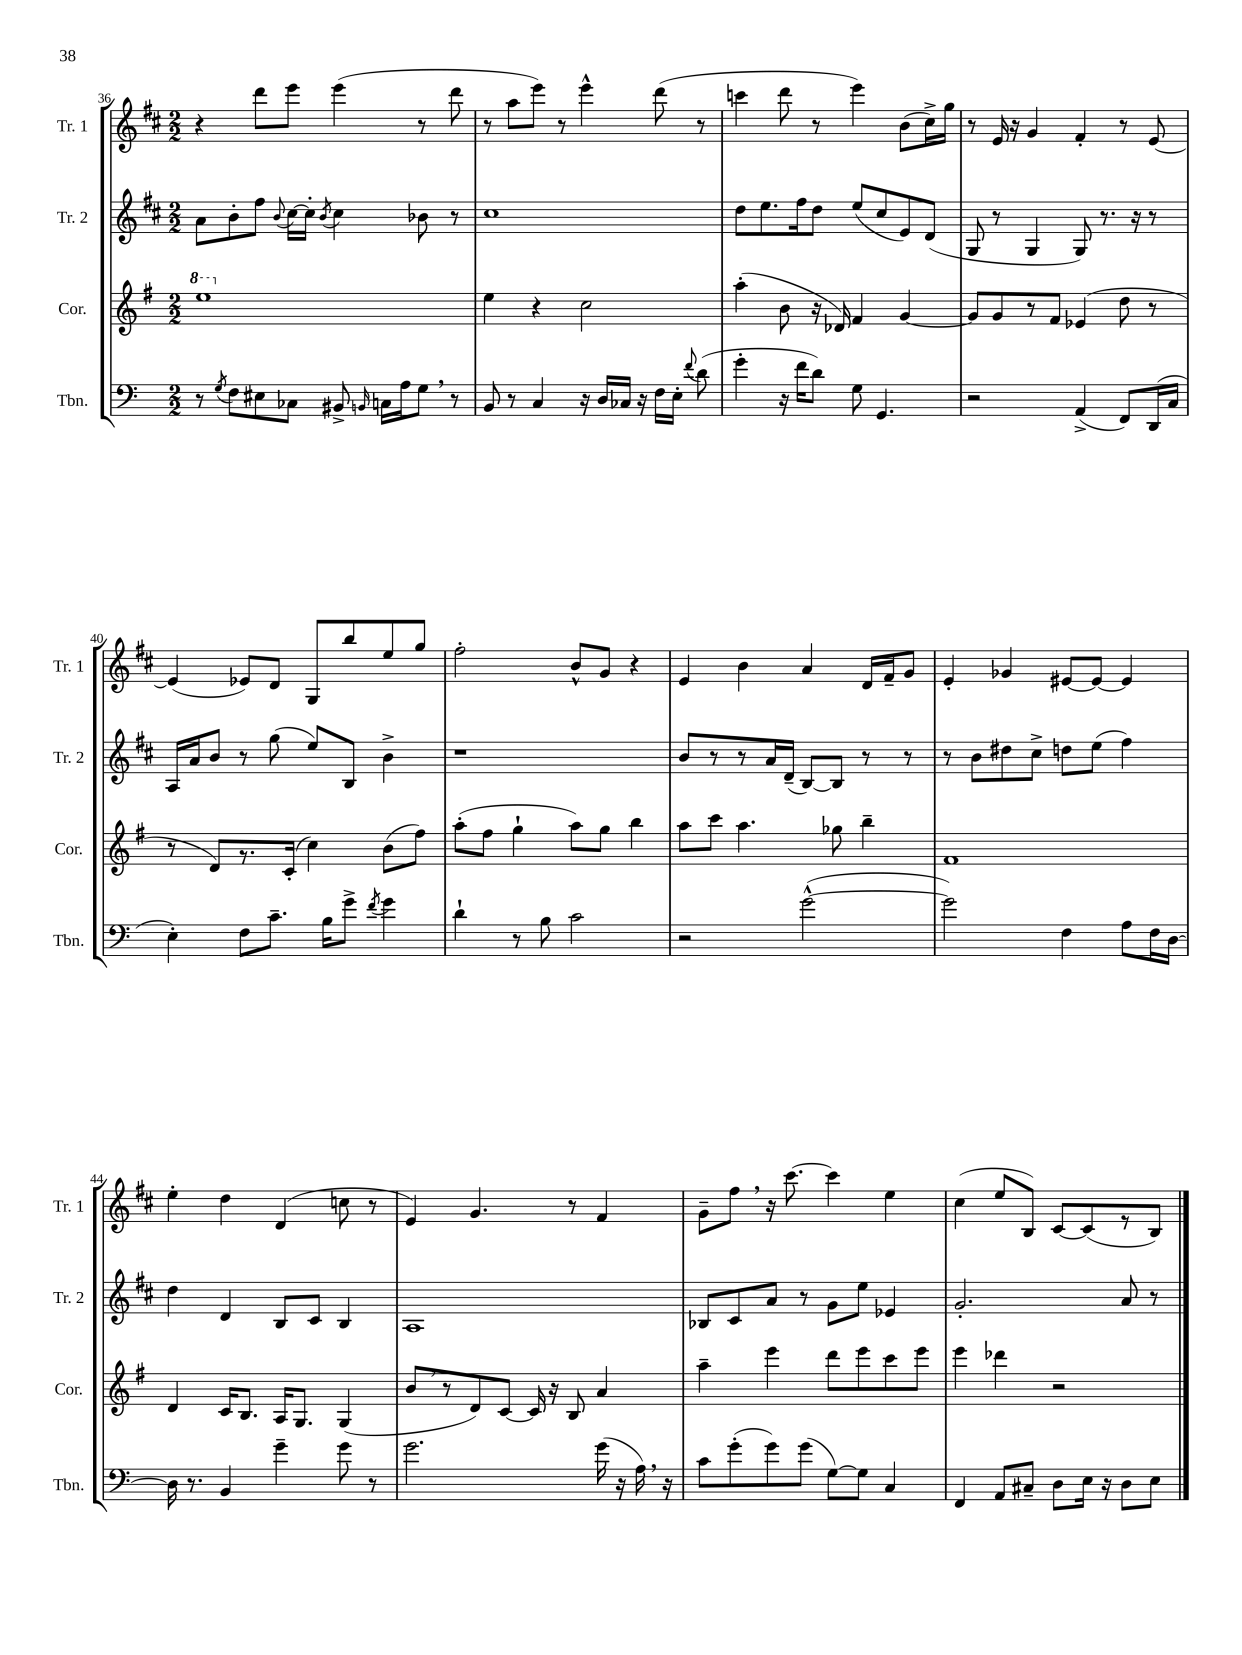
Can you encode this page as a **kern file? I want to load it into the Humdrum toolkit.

**kern	**kern	**kern	**kern
*part4	*part3	*part2	*part1
*staff4	*staff3	*staff2	*staff1
*I"Tbn.	*I"Cor.	*I"Tr. 2	*I"Tr. 1
*I'Tbn.	*I'Cor.	*I'Tr. 2	*I'Tr. 1
*clefF4	*clefG2	*clefG2	*clefG2
*k[]	*k[f#]	*k[f#c#]	*k[f#c#]
*M2/2	*M2/2	*M2/2	*M2/2
*	*8va	*	*
=36	=36	=36	=36
8r	1eee	8a\L	4r
8qG/	.	.	.
8F\L	.	8b'\	.
8E#X\	.	8ff#\J	8ddd\L
.	.	8qqb/	.
8C-X\J	.	[16cc#\LL	8eee\J
.	.	16cc#'\JJ]	.
.	.	8qb/	.
8BB#X^/	.	4cc#\	(4eee\
16qqBBn/	.	.	.
16Cn\LL	.	.	.
16A\J	.	.	.
8G,\J	.	8b-X\	8r
8r	.	8r	8ddd\
=37	=37	=37	=37
*	*X8va	*	*
8BB/	4ee\	1cc#	8r
8r	.	.	8aa\L
4C/	4r	.	8eee\J)
.	.	.	8r
16r	2cc\	.	4eee^^\
16D/LL	.	.	.
16C-X/JJ	.	.	.
16r	.	.	.
16F\LL	.	.	(8ddd\
16E'\JJ	.	.	.
8qqf/	.	.	.
(8d\	.	.	8r
=38	=38	=38	=38
4g'\	(4aa'\	8dd\L	4cccn\
.	.	8.ee\	.
16r	8b\	.	8ddd\
16f\KL	.	16ff#\k	.
8d\J)	16r	8dd\J	8r
.	16d-X/)	.	.
8G\	4f#/	(8ee/L	4eee\)
4.GG/	.	8cc#/	.
.	[4g/	8e/)	(8b\L
.	.	(8d/J	16cc#^\L)
.	.	.	16gg\JJ
=39	=39	=39	=39
2r	8g/L]	8G/	8r
.	8g/	8r	16e/
.	.	.	16r
.	8r	4G/	4g/
.	8f#/J	.	.
(4AA^/	(4e-X/	8G/)	4f#'/
.	.	8.r	.
8FF/L)	8dd\	.	8r
.	.	16r	.
(16DD/L	8r	8r	[8e/
16C/JJ	.	.	.
!!LO:LB:g=z
=40	=40	=40	=40
4E'\)	8r	16A/LL	(4e/]
.	.	16a/J	.
.	8d/L)	8b/J	.
8F\L	8.r	8r	8e-X/L)
8.c~\J	.	(8gg\	8d/J
.	(16c'/Jk	.	.
.	4cc\)	8ee/L)	8G/L
16B\KL	.	.	.
8g^\J	.	8B/J	8bb/
8qf/	.	.	.
4g\	(8b\L	4b^\	8ee/
.	8ff#\J)	.	8gg/J
=41	=41	=41	=41
4d`\	(8aa'\L	1r	2ff#'\
.	8ff#\J	.	.
8r	4gg`\	.	.
8B\	.	.	.
2c\	8aa\L)	.	8b^^/L
.	8gg\J	.	8g/J
.	4bb\	.	4r
=42	=42	=42	=42
2r	8aa\L	8b/L	4e/
.	8ccc\J	8r	.
.	4.aa\	8r	4b\
.	.	16a/L	.
.	.	(16d~/JJ	.
([2g^^\	.	[8B/L)	4a/
.	8gg-X\	8B/J]	.
.	4bb~\	8r	16d/LL
.	.	.	16f#~/J
.	.	8r	8g/J
=43	=43	=43	=43
2g\])	1f#	8r	4e'/
.	.	8b\L	.
.	.	8dd#X\	4g-X/
.	.	8cc#^\J	.
4F\	.	8ddn\L	[8e#X/L
.	.	(8ee\J	8e#/J_
8A\L	.	4ff#\)	4e#/]
16F\L	.	.	.
[16D\JJ	.	.	.
!!LO:LB:g=z
=44	=44	=44	=44
16D\]	4d/	4dd\	4ee'\
8.r	.	.	.
4BB/	16c/KL	4d/	4dd\
.	8.B/J	.	.
4g~\	16A/KL	8B/L	(4d/
.	8.G/J	.	.
.	.	8c#/J	.
8g\	(4G/	4B/	8ccn\
8r	.	.	8r
=45	=45	=45	=45
2.g\	8b,/L	1A	4e/)
.	8r	.	.
.	8d/)	.	4.g/
.	[8c/J	.	.
.	16c/]	.	.
.	16r	.	.
.	8B/	.	8r
(16g\	4a/	.	4f#/
16r	.	.	.
16A,\)	.	.	.
16r	.	.	.
=46	=46	=46	=46
8c\L	4aa~\	8B-X/L	8g~\L
(8g'\	.	8c#/	8ff#,\J
8g\)	4eee\	8a/J	16r
.	.	.	[8.ccc#\
(8g\J	.	8r	.
[8G\L)	8ddd\L	8g\L	4ccc#\]
8G\J]	8eee\	8ee\J	.
4C/	8ccc\	4e-X/	4ee\
.	8eee\J	.	.
=47	=47	=47	=47
4FF/	4eee\	2.g'/	(4cc#\
8AA/L	4ddd-X\	.	8ee/L
8C#X~/J	.	.	8B/J)
8D\L	2r	.	[8c#/L
16E\Jk	.	.	(8c#/]
16r	.	.	.
8D\L	.	8a/	8r
8E\J	.	8r	8B/J)
==	==	==	==
*-	*-	*-	*-
